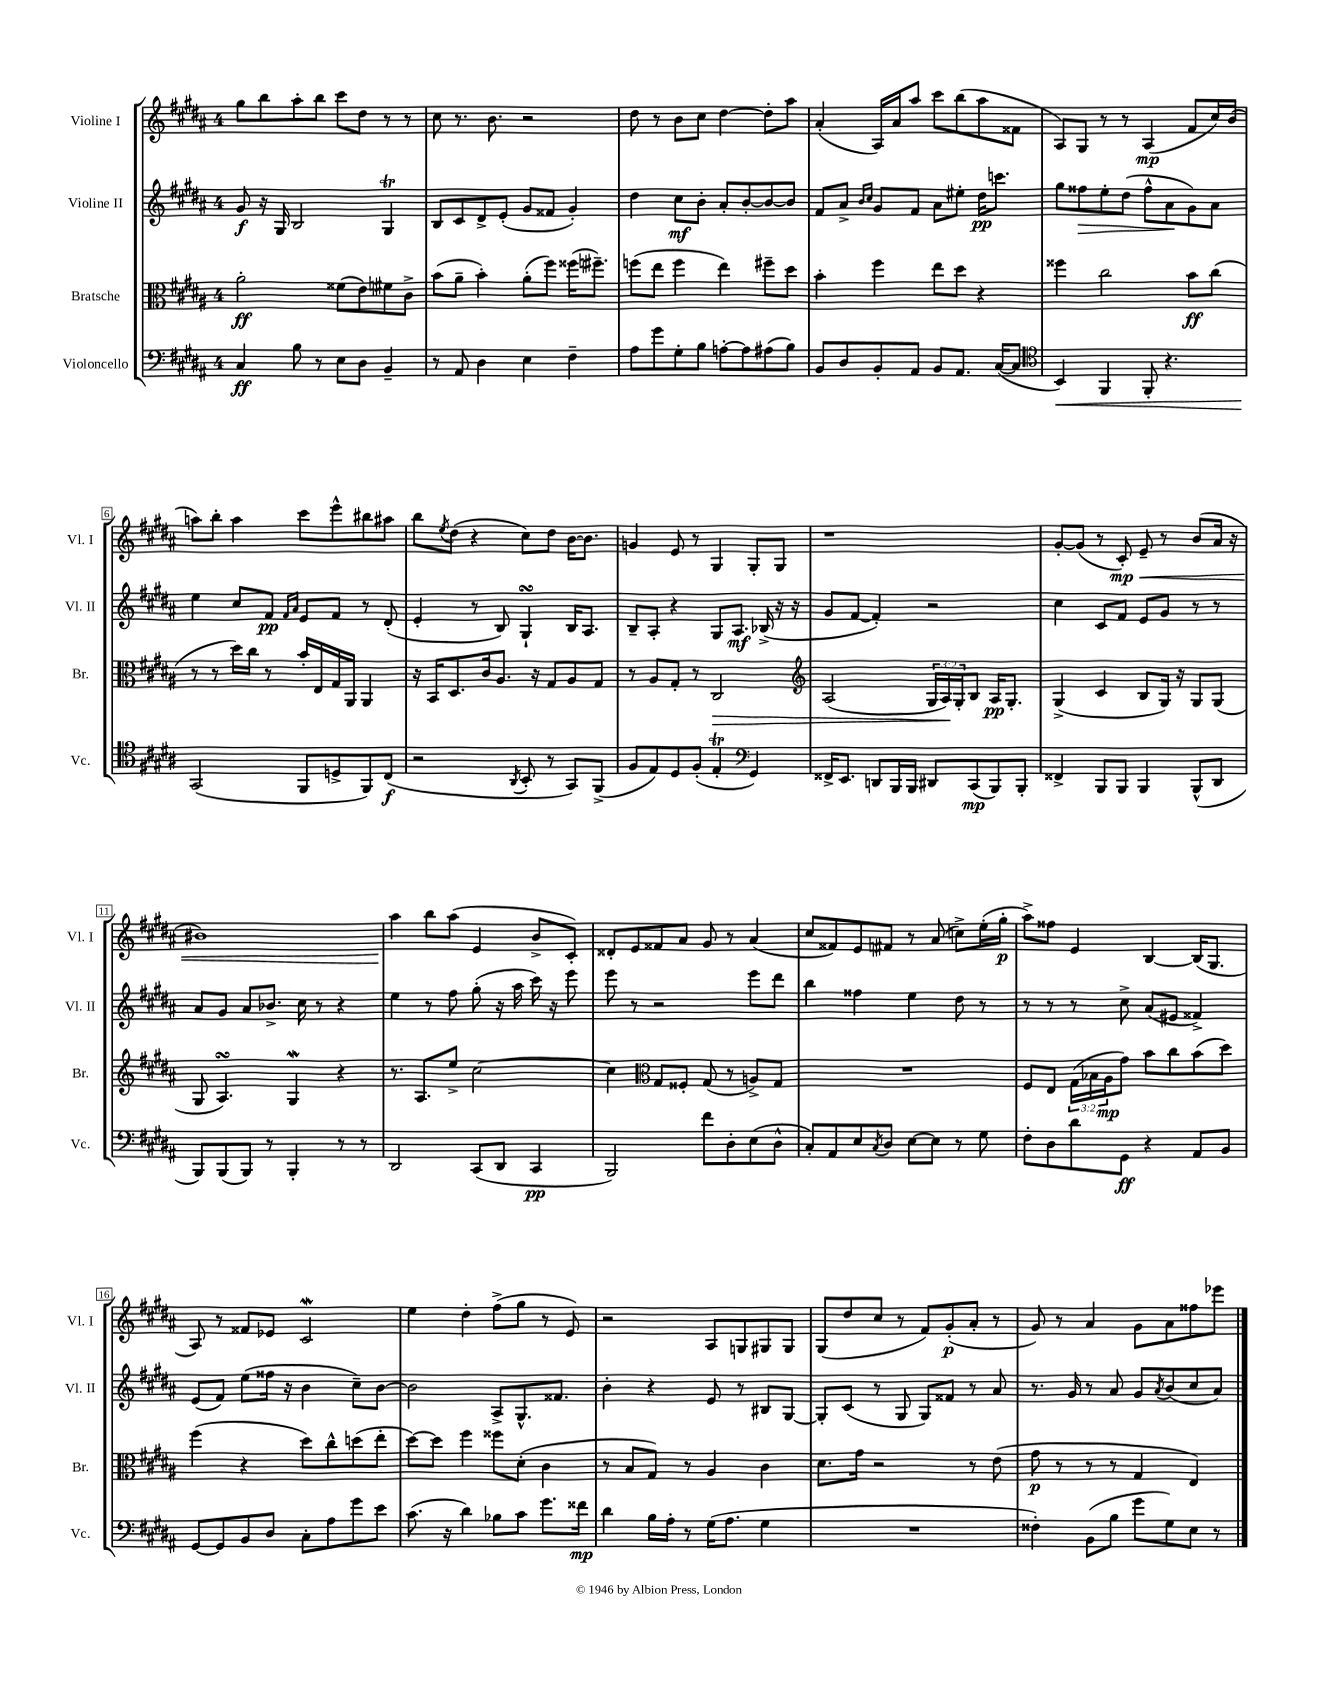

**kern	**kern	**kern	**kern
*staff4	*staff3	*staff2	*staff1
*clefF4	*clefC3	*clefG2	*clefG2
*k[f#c#g#d#a#]	*k[f#c#g#d#a#]	*k[f#c#g#d#a#]	*k[f#c#g#d#a#]
*M4/4	*M4/4	*M4/4	*M4/4
4C#	2a#'	8g#	8gg#
.	.	16r	8bb
.	.	16G#	.
8B	.	2B	8aa#'
8r	.	.	8bb
8E	(8f##	.	8ccc#
8D#	8e)	.	8dd#
4BB~	8f#	4G#	8r
.	8c#^	.	8r
=	=	=	=
8r	(8b	8B	8cc#
8AA#	8a#~	8c#	8.r
4D#	4b')	8d#^	.
.	.	.	8.b
.	.	(8e'	.
4E	(8a#'	8g#	2r
.	8ff#)	8f##	.
4F#~	(16ff##	4g#')	.
.	8.ff#~)	.	.
=	=	=	=
8A#	(8ff	4dd#	8dd#
8g#	8ee	.	8r
8G#'	4ff	8cc#	8b
8B	.	8b'	8cc#
[8A'	4ee)	8a#'	[4dd#
8A]	.	[8b'	.
(8A#	8ff#~	8b_	8dd#']
8B)	8dd#	8b]	8aa#
=	=	=	=
8BB	4b'	8f#	(4a#'
8D#	.	8a#^	.
.	.	16qqb	.
.	.	16qqcc#	.
8BB'	4ff#	8g#	16A#)
.	.	.	16a#
8AA#	.	8f#	8aa#
8BB	8ee	8a#	8ccc#
8.AA#	8dd#	8ee#'	(8bb
.	4r	16dd#	8aa#
([16C#	.	8.ccc	.
8C#]	.	.	8f##
=	=	=	=
*clefC4	*	*	*
4BB)	4ff##	8gg#	8A#)
.	.	8ff##	8G#
4FF#	2cc#	8ee'	8r
.	.	(8dd#	8r
8FF#'	.	8ff##^^	(4A#
4.r	.	8a#	.
.	8b	8g#)	8f#
.	(8cc#	8a#	16cc#)
.	.	.	(16b
=	=	=	=
(2GG#	8r	4ee	8aa)
.	8r	.	8bb'
.	16dd#)	8cc#	4aa
.	16cc#	.	.
.	8r	8f#	.
.	.	16qqf#	.
.	.	16qqa#	.
8FF#	16b'	8e	8ccc#
.	16E	.	.
8D^	16G#	8f#	8eee^^
.	16AA#	.	.
8FF#)	4AA#	8r	8bb#
(8C#	.	(8d#'	8aa#
=	=	=	=
2r	16r	4e'	8bb
.	16BB	.	.
.	.	.	8qee
.	8.D#	.	(8dd#
.	.	8r	4r
.	16c#	.	.
.	8.A#	8B)	.
8qAA#	.	.	.
8BB'	.	4G#`	8cc#)
.	16r	.	.
8r	8G#	.	8dd#
8GG#)	8A#	16B	[16b
.	.	8.A#	8.b]
(8FF#^	8G#	.	.
=	=	=	=
8F#	8r	8B~	4g
8E)	8A#	8A#'	.
8D#	8G#'	4r	8e
(8F#'	8r	.	8r
4E'	2C#	8G#	4G#
.	.	8.A#	.
*clefF4	*	*	*
4GG#)	.	.	8G#'
.	.	(16B-^	.
.	.	16r	8G#
.	.	16r	.
=	=	=	=
*	*clefG2	*	*
16FF##^	(2A#	8g#	1r
8.EE	.	.	.
.	.	[8f#	.
8DD	.	4f#'])	.
16BBB	.	.	.
16BBB	.	.	.
8DD#	24G#	2r	.
.	24A#)	.	.
.	24G#'	.	.
(8CC#	8B	.	.
8BBB)	16A#	.	.
.	8.G#'	.	.
8BBB'	.	.	.
=	=	=	=
4FF##^	(4G#^	4cc#	[8g#'
.	.	.	(8g#]
8BBB	4c#	8c#	8r
8BBB	.	8f#	8c#')
4BBB	8B	8e	8e~
.	16G#)	8g#	8r
.	16r	.	.
(8BBB^^	8G#	8r	(8b
8DD#	(8G#	8r	16a#
.	.	.	16r
=	=	=	=
8BBB)	8G#	8a#	1b#)
(8BBB	4.A#)	8g#	.
8BBB)	.	8a#	.
8r	.	8.b-^	.
4BBB'	4G#	.	.
.	.	16cc#	.
.	.	8r	.
8r	4r	4r	.
8r	.	.	.
=	=	=	=
2DD#	8.r	4ee	4aa#
.	8.A#	.	.
.	.	8r	8bb
.	8ee^	8ff#	(8aa#
(8CC#	[2cc#	(8gg#'	4e
8DD#	.	16r	.
.	.	16aa#	.
4CC#	.	16ccc#)	8b^
.	.	16r	.
.	.	8eee	8c#')
=	=	=	=
2BBB)	4cc#]	8eee	8d##'
.	.	8r	8e
*	*clefC3	*	*
.	8G#	2r	8f##
.	8F##'	.	8a#
8f#	(8G#	.	8g#
8D#'	8r	.	8r
(8E	8A^)	8eee	(4a#
8D#^^	8G#	8ddd#	.
=	=	=	=
8C#')	1r	4bb	8cc#
8AA#	.	.	8f##)
8E	.	4ff##	8e
8qC#	.	.	.
8D#	.	.	8f#
[8E	.	4ee	8r
8E]	.	.	(8a#
8r	.	8dd#	8cc^)
8G#	.	8r	(16ee'
.	.	.	16gg#'
=	=	=	=
8F#'	8F#	8r	8aa#^)
8D#	8E	8r	8ff##
8d#	(24G#	8r	4e
.	24B-	.	.
.	24A#	.	.
8GG#	8g#)	8cc#^	.
4r	8b	(8a#	[4B
.	8cc#	8e#	.
8AA#	(8b	4f##^)	(16B]
.	.	.	8.G#
8BB	8dd#)	.	.
=	=	=	=
[8GG#	(4ff#	(8e	8A#)
8GG#]	.	8f#)	8r
8BB	4r	(8ee	8f##
8D#	.	16ff##	8e-
.	.	16r	.
8C#'	8dd#)	4b	2c#
8A#	8cc#^^	.	.
8g#	(8dd	8cc#~)	.
8e	8ee'	[8b	.
=	=	=	=
(8.c#	[8dd#)	2b]	4ee
.	8dd#]	.	.
16r	.	.	.
4d#)	4ff#	.	4dd#'
8B-	8ff##	8A#^	(8ff#^
8c#	(8d#'	8.G#^^	8gg#
8.g#	4c#	.	8r
.	.	8.f##	.
.	.	.	8e)
16f##	.	.	.
=	=	=	=
4d#	8r	4b'	2r
.	8B	.	.
16B	8G#)	4r	.
16A#'	.	.	.
8r	8r	.	.
(16G#	4A#	8e	8A#
8.A#	.	.	.
.	.	8r	8G
4G#	4c#	8B#	8G#
.	.	[8G#	8G#
=	=	=	=
1r	8.d#	8G#']	(8G#
.	.	(8c#	8dd#
.	16g#	.	.
.	2r	8r	8cc#
.	.	8G#	8r
.	.	8G#)	8f#)
.	.	8f##	(8g#'
.	8r	8r	8a#'
.	(8e	8a#	8r
=	=	=	=
4F##')	8g#	8.r	8g#)
.	8r	.	8r
.	.	16g#	.
(8BB	8r	8r	4a#
8B	8r	8a#	.
8g#	4G#	8g#	8g#
.	.	8qa#	.
8G#)	.	(8b	8a#
8E	4E)	8cc#	8ff##
8r	.	8a#)	8eee-
==	==	==	==
*-	*-	*-	*-
